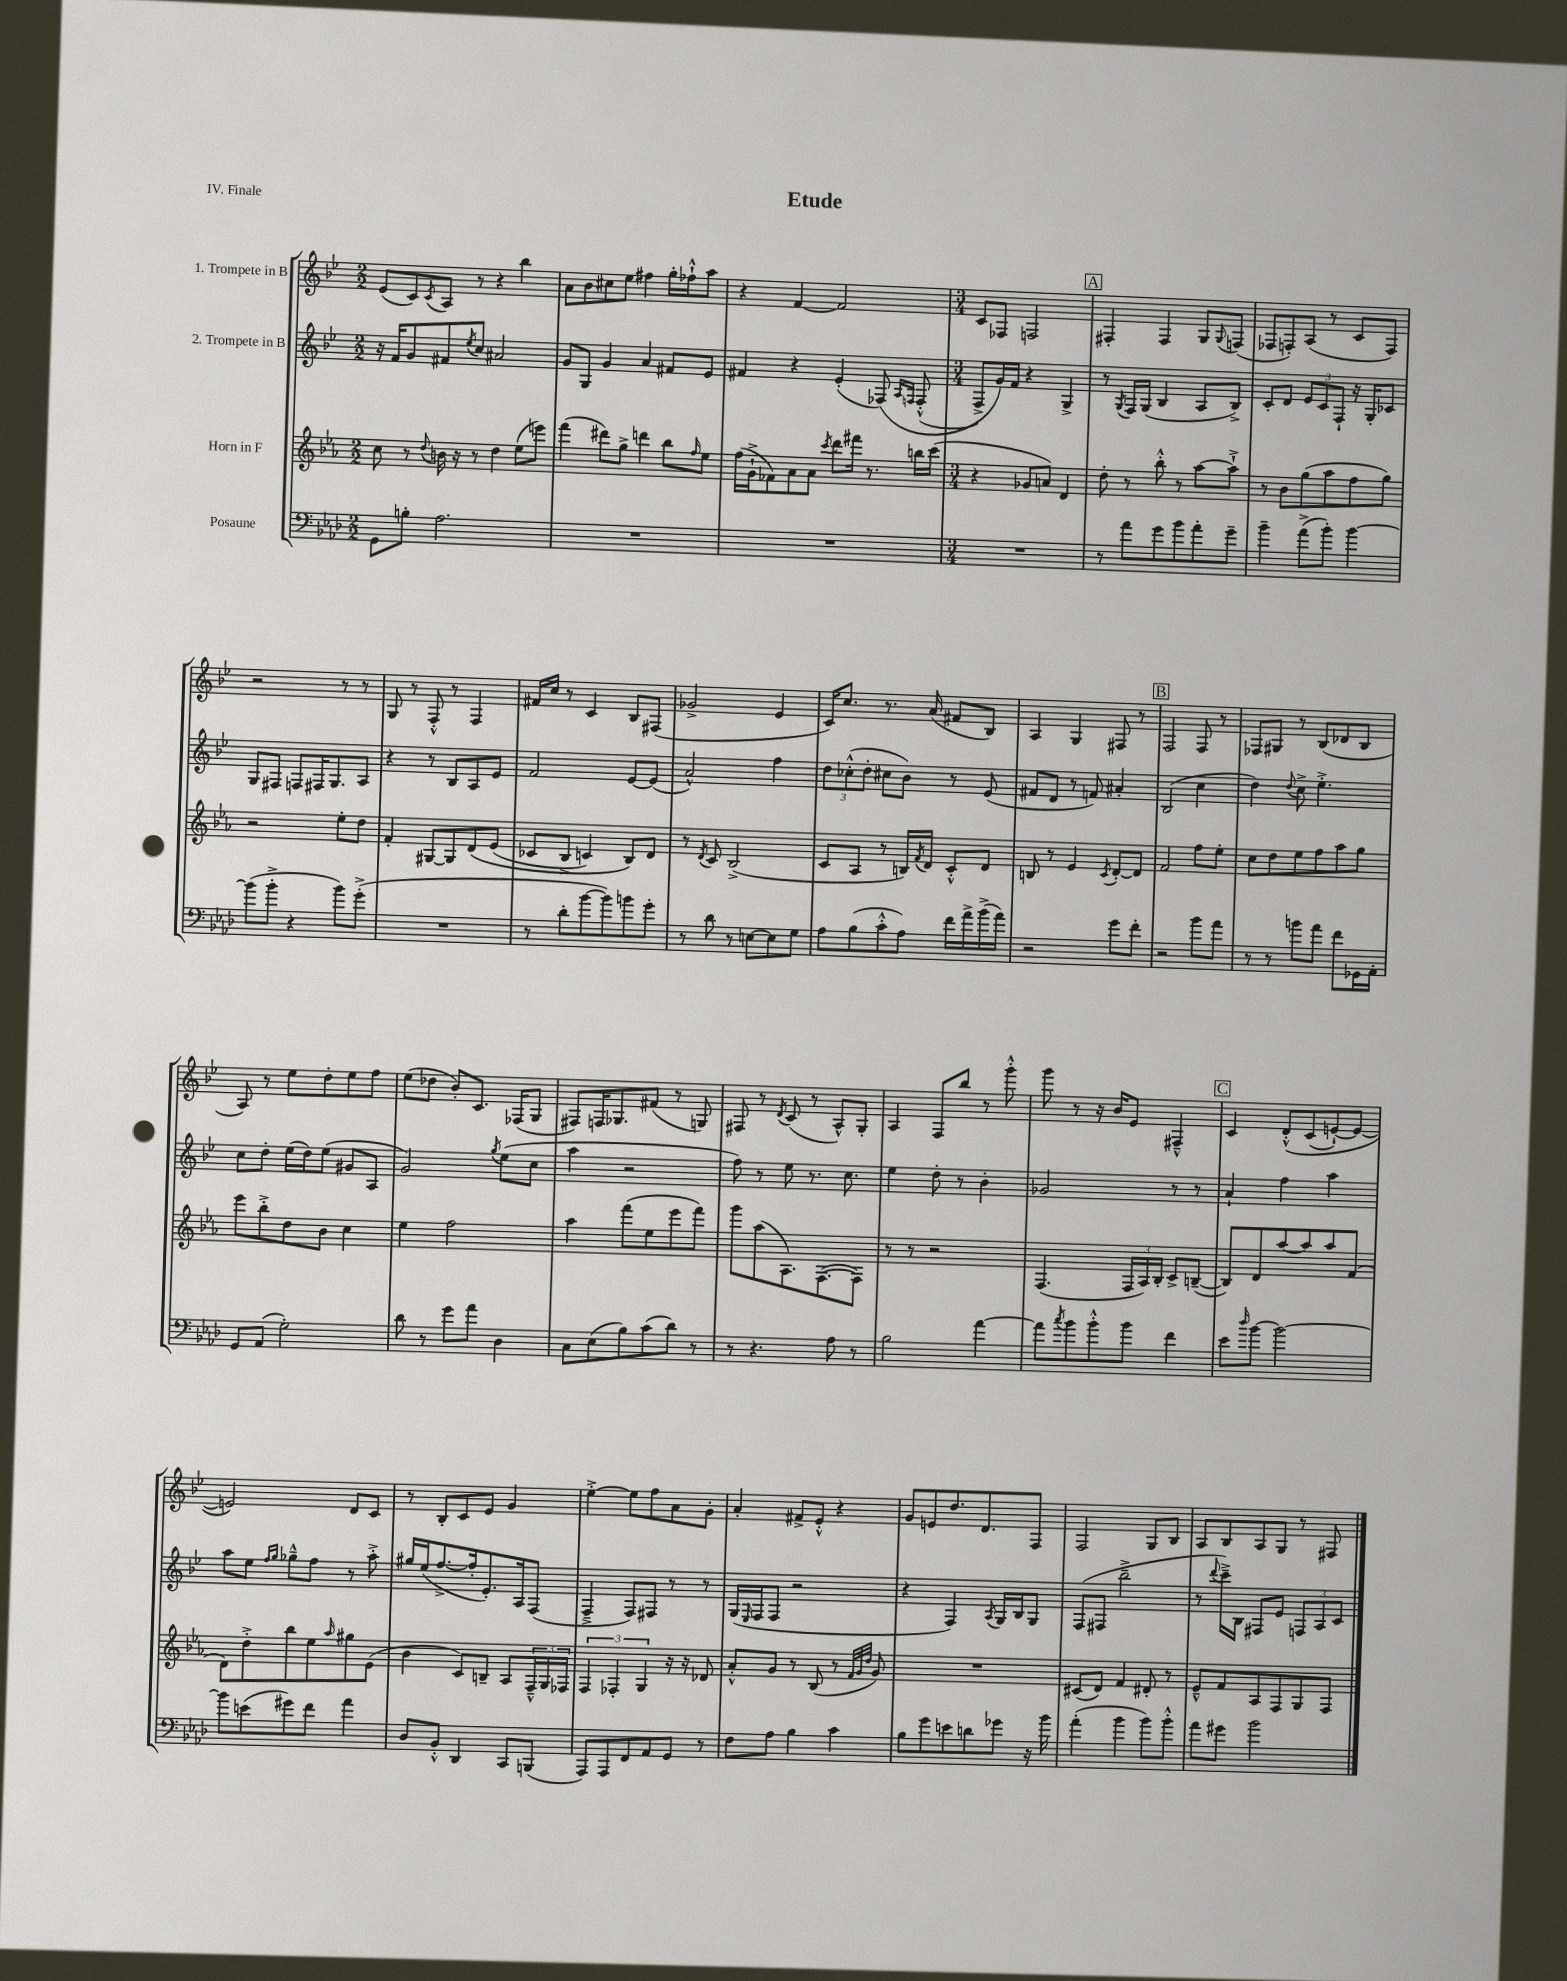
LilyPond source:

\header { title = "Etude" piece = "IV. Finale" }
<<
\new StaffGroup <<
\new Staff = "s0" \with { instrumentName = "1. Trompete in B" } {
    \clef treble \key bes \major \numericTimeSignature \time 2/2
    ees'8( c'8) \acciaccatura { c'8 } a8 r8 r4 bes''4 |
    a'8 bes'8 cis''8 ees''8 fis''4 g''16-. fes''16-!-^ a''8 |
    r4 f'4~ f'2 |
    \numericTimeSignature \time 3/4 c'8 fes8 f2 |
    \mark \markup { \box "A" } fis4-. fis4 g8 \appoggiatura { g8 } f8( |
    fes8 f8-.) a8( r8 c'8 f8) |
    r2 r8 r8 |
    g8 r8 f8-.-^ r8 f4 |
    fis'16 c''16 r8 c'4 bes8 fis8( |
    ges'2-> ees'4 |
    c'16) c''8. r8. a'16( fis'8 bes8) |
    a4 g4 fis8 r8 |
    \mark \markup { \box "B" } f2 f8 r8 |
    fes8 gis8 r8 bes8( des'8 bes8 |
    a8) r8 ees''8 d''8-. ees''8 f''8 |
    ees''8( des''8 bes'8-.) c'8. fes16( g8 |
    fis8) f16 ges8. fis'8( r8 g8) |
    fis8 r8 \acciaccatura { d'8 } c'8( r8 a8-^) g8-. |
    a4 f8 bes''8 r8 g'''8-.-^ |
    g'''8 r8 r16 bes'16 ees'8 fis4---^ |
    \mark \markup { \box "C" } c'4 d'8-.-^\( c'8( e'8~-!) e'8~ |
    e'2\) d'8 c'8 |
    r8 bes8-. c'8 ees'8 g'4 |
    ees''4~-.-> ees''8 f''8 a'8 g'8-. |
    a'4-. fis'8-> ees'8-.-^ r4 |
    g'8 e'8 d''8. d'8. f8 |
    f2 g8 bes8 |
    a8 bes8 a8 g8 r8 fis8 \bar "|." |
}
\new Staff = "s1" \with { instrumentName = "2. Trompete in B" } {
    \clef treble \key bes \major \numericTimeSignature \time 2/2
    r16 f'16 g'8 fis'8 \acciaccatura { ees''8 } c''8 ais'2 |
    g'8 g8 g'4 a'4 fis'8 ees'8 |
    fis'4 r4 ees'4-.( fes8)\( \grace { a16 f16 } f8-.-^( |
    \numericTimeSignature \time 3/4 f8->) g'16\) f'16 r4 g4-> |
    \mark \markup { \box "A" } r8 \acciaccatura { g8 } f16 g16( bes4 a8 bes8->) |
    c'8-. d'8 \tuplet 3/2 { ees'8 c'8 f8-! } r16 g16-. ces'8 |
    g8 fis8 f8 fis16 g8. a8 |
    r4 r8 bes8 a8 ees'8 |
    f'2 ees'8~ ees'8( |
    a'2-^) f''4 |
    \tuplet 3/2 { d''8 ces''8-.-^( d''8-. } cis''8 bes'8) r8 ees'8( |
    fis'8 d'8 r8 f'8) ais'4-. |
    \mark \markup { \box "B" } bes2( c''4 |
    d''4) \appoggiatura { d''8 } c''8-> ees''4.-.-> |
    c''8 d''8-. ees''16( d''16) ees''8( gis'8 a8 |
    g'2) \acciaccatura { g''8 } ees''8( c''8 |
    a''4 r2 |
    f''8) r8 ees''8 r8. c''8. |
    ees''4 d''8-. r8 bes'4-. |
    ges'2 r8 r8 |
    \mark \markup { \box "C" } a'4-! f''4 a''4 |
    a''8 ees''8 \grace { f''16 g''16 } ges''8---^ f''8 r8 a''8-.-> |
    gis''16 ees''16( f''8.~-> f''16-. ees'8.-.) a16 f8( |
    f4---> f8) fis8 r8 r8 |
    g16( \grace { ees16 } f16 f8 r2 |
    r4 f4) \acciaccatura { a8 } g16 bes16 g8 |
    f8( fis8 bes''2---> |
    r8 \appoggiatura { d'''8 } c'''16--->) bes16 fis8 ees'8 \tuplet 3/2 { f8 a8 c'8 } \bar "|." |
}
\new Staff = "s2" \with { instrumentName = "Horn in F" } {
    \clef treble \key ees \major \numericTimeSignature \time 2/2
    c''8 r8 \appoggiatura { d''8 } b'16 r16 r8 d''4 ees''8( e'''8) |
    f'''4( dis'''8) g''8-> d'''4 bes''8 \grace { f''16 } ees''8 |
    f''16( g'16-!-> fes'8) aes'8 aes'8 \acciaccatura { c'''8 } d'''8 fis'''16 r8. b''16 c'''16( |
    \numericTimeSignature \time 3/4 r4 ges'8 a'8) d'4 |
    \mark \markup { \box "A" } d''8-. r8 bes''8-.-^ r8 aes''8~ aes''8-!-> |
    r8 bes'8 g''8( aes''8 f''8 g''8) |
    r2 ees''8-. d''8 |
    f'4-. gis8~ gis8 d'8\( ees'8( |
    ces'8 bes8-> c'4) bes8\) d'8 |
    r8 \acciaccatura { d'8 } c'8 bes2->( |
    c'8 aes8 r8 b16) \acciaccatura { f'8 } d'16 c'8-.-^ d'8 |
    b8 r8 ees'4 \acciaccatura { c'8 } d'8~-. d'8 |
    \mark \markup { \box "B" } f'2 f''8 ees''8-. |
    c''8 d''8 ees''8 f''8 aes''8 g''8 |
    ees'''8 bes''8-.-> d''8 bes'8 c''4 |
    ees''4 f''2 |
    aes''4 f'''8( ees''8 ees'''8 f'''8) |
    g'''8 aes''8( aes8.) f8.~( f8) |
    r8 r8 r2 |
    f4.( \tuplet 3/2 { f16 aes16) bes16-. } c'8-> b8~--( |
    \mark \markup { \box "C" } b8) d'8 aes''8~ aes''8 aes''8 f'8( |
    d'8) d''8-.-> bes''8 ees''8 \grace { aes''16 } gis''8 ees'8( |
    bes'4 c'8) b8-- aes8 \tuplet 3/2 { f16---^ g16 fes16 } |
    \tuplet 3/2 { f4 fes4-. g4 } r16 r16 des'8 |
    aes'8-.-^ g'8 r8 bes8( r8 \grace { f'32 g'32 d''32 } g'8) |
    R2. |
    cis'8( d'8) f'4 dis'8-. r8 |
    ees'8---^ f'8 aes8 f8 g8 f8 \bar "|." |
}
\new Staff = "s3" \with { instrumentName = "Posaune" } {
    \clef bass \key aes \major \numericTimeSignature \time 2/2
    g,8 b8-. aes2. |
    R1 |
    R1 |
    \numericTimeSignature \time 3/4 R2. |
    \mark \markup { \box "A" } r8 aes'8 g'8 bes'8 aes'8-. g'8-- |
    bes'4-- aes'8->( bes'8-.) bes'4~ |
    bes'8( bes'8-.-> r4 bes'8) g'8-.->( |
    R2. |
    r8 des'8-. bes'8~ bes'8) b'8 g'8-. |
    r8 des'8 r8 e8~ e8 g8 |
    aes8 bes8( c'8-.-^ aes8) f'16 aes'16-> bes'16->( aes'16) |
    r2 g'8 f'8-. |
    \mark \markup { \box "B" } r2 bes'8 aes'8 |
    r8 r8 b'8 aes'8 f'8 ges,16 aes,16-. |
    g,8 aes,8( g2-.) |
    des'8 r8 g'8 aes'8 des4 |
    c8 ees8( bes8) c'8( des'8) r8 |
    r8 r4. aes8 r8 |
    bes2 aes'4~ |
    aes'8 \acciaccatura { c''8 } bes'8 bes'8-.-^ bes'8 f'4 |
    \mark \markup { \box "C" } ees'8 \grace { des''16 } bes'8~ bes'2~ |
    bes'8 e'8( gis'8) f'8 aes'4 |
    des8 bes,8-.-^ des,4 c,8 b,,8( |
    aes,,8) aes,,8 f,8 aes,8 g,8 r8 |
    f8 aes8 bes4 c'4 |
    bes8 g'8 e'8 d'8 ges'8 r16 bes'16 |
    aes'4-.( bes'4 bes'8) bes'8-.-^ |
    aes'8 gis'8 bes'2 \bar "|." |
}
>>
>>
\layout { \context { \Score \remove "Bar_number_engraver" } }
